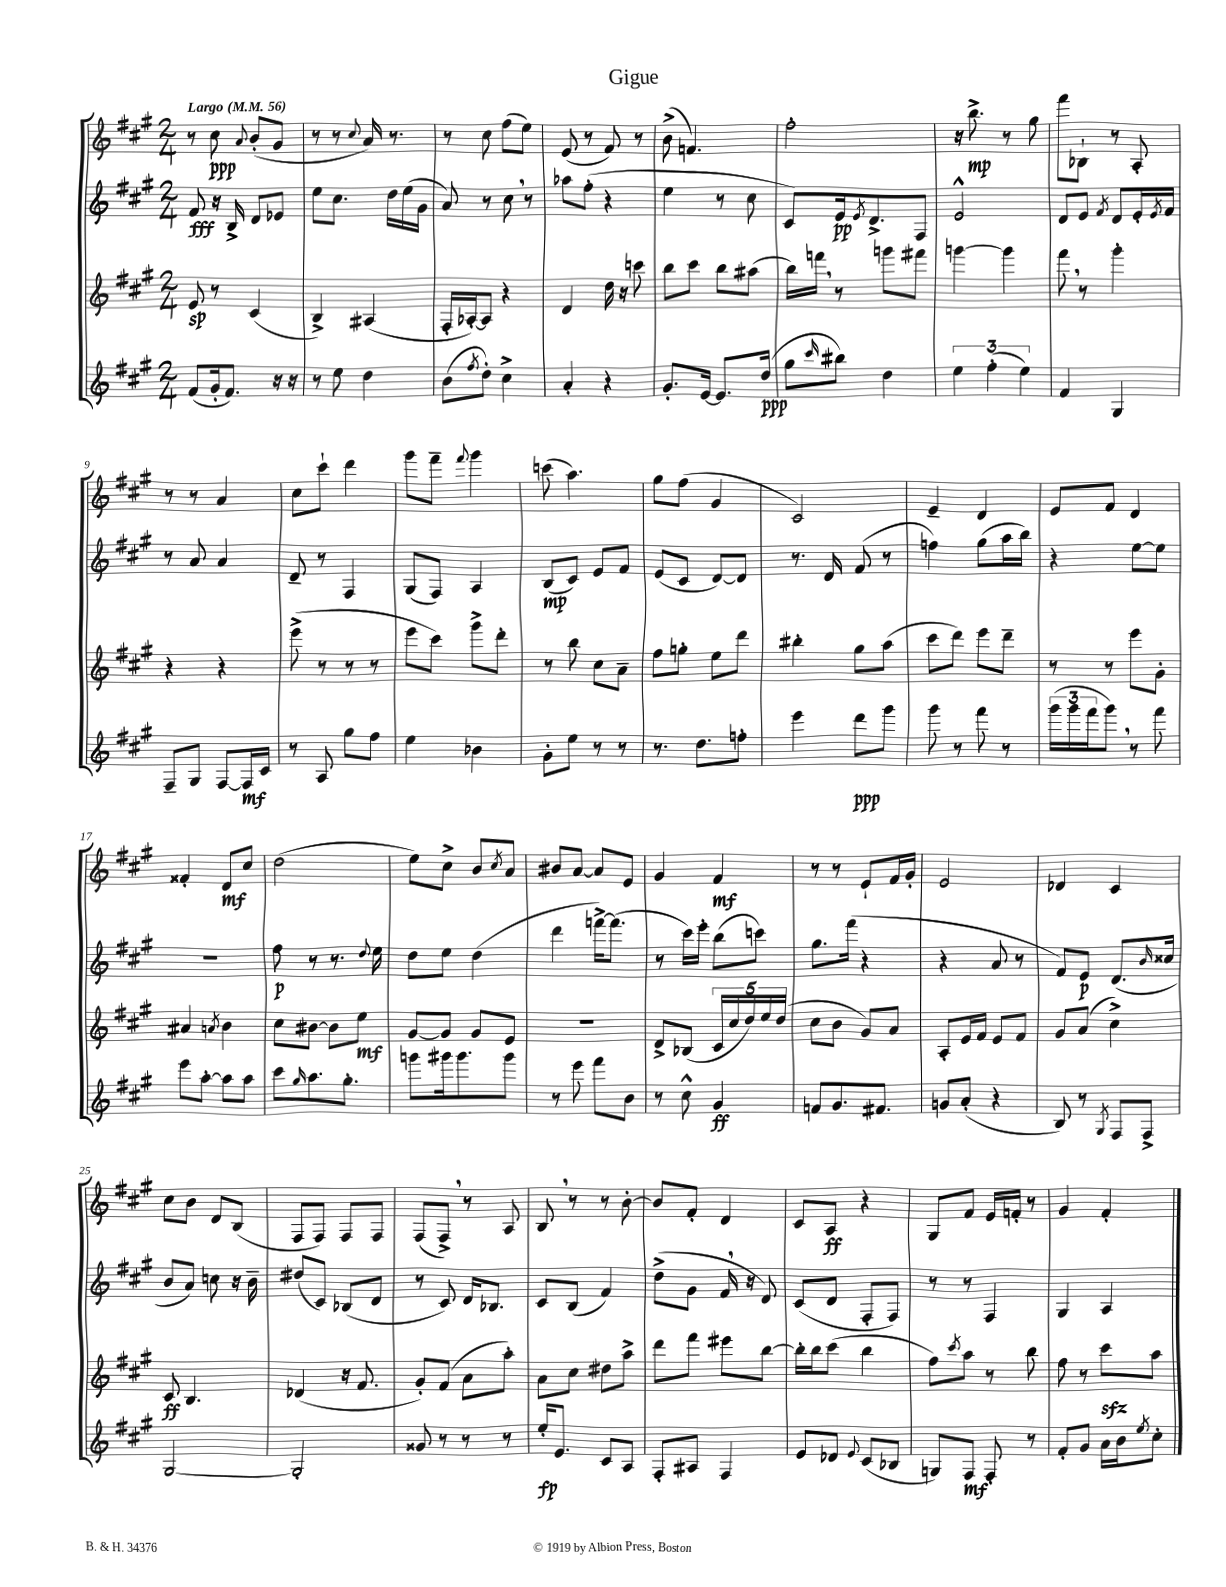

**kern	**dynam	**kern	**dynam	**kern	**dynam	**kern	**dynam
*part4	*part4	*part3	*part3	*part2	*part2	*part1	*part1
*staff4	*staff4	*staff3	*staff3	*staff2	*staff2	*staff1	*staff1
*clefG2	*	*clefG2	*	*clefG2	*	*clefG2	*
*k[f#c#g#]	*	*k[f#c#g#]	*	*k[f#c#g#]	*	*k[f#c#g#]	*
*M2/4	*	*M2/4	*	*M2/4	*	*M2/4	*
*MM56	*	*MM56	*	*MM56	*	*MM56	*
=1	=1	=1	=1	=1	=1	=1	=1
!	!	!	!	!	!	!LO:TX:a:B:t=Largo	!
(8f#/L	.	8e/	sp	8f#/	fff	8r	.
16g#'/k	.	8r	.	16r	.	8cc#\	ppp
8.f#/J)	.	.	.	16B^/	.	.	.
.	.	.	.	.	.	8qqa/	.
.	.	(4c#/	.	8d/L	.	(8b'/L	.
16r	.	.	.	8e-X/J	.	8g#/J	.
16r	.	.	.	.	.	.	.
=2	=2	=2	=2	=2	=2	=2	=2
8r	.	4B^/)	.	8ee\L	.	8r	.
8ee\	.	.	.	8.cc#\J	.	8r	.
.	.	.	.	.	.	8qqcc#/	.
4dd\	.	(4A#X/	.	.	.	16a/)	.
.	.	.	.	16dd\LL	.	8.r	.
.	.	.	.	(16ee\	.	.	.
.	.	.	.	16g#\JJ	.	.	.
=3	=3	=3	=3	=3	=3	=3	=3
(8b\L	.	16F#'/LL	.	8a/)	.	8r	.
.	.	[16A-X'/J)	.	.	.	.	.
8qff#/	.	.	.	.	.	.	.
8dd'\J)	.	8A-/J]	.	8r	.	8cc#\	.
4cc#^\	.	4r	.	8cc#,\	.	(8ff#\L	.
.	.	.	.	8r	.	8ee\J)	.
=4	=4	=4	=4	=4	=4	=4	=4
4a'/	.	4d/	.	8aa-X\L	.	(8e/	.
.	.	.	.	(8ff#'\J	.	8r	.
4r	.	16dd\	.	4r	.	8f#/)	.
.	.	16r	.	.	.	.	.
.	.	8cccn\	.	.	.	8r	.
=5	=5	=5	=5	=5	=5	=5	=5
8.g#'/L	.	8bb\L	.	4ee\	.	(8b^\	.
.	.	8ccc#\J	.	.	.	4.fn/)	.
[16e/Jk	.	.	.	.	.	.	.
8.e/L]	.	8bb\L	.	8r	.	.	.
.	.	(8aa#X\J	.	8cc#\	.	.	.
(16dd/Jk	ppp	.	.	.	.	.	.
=6	=6	=6	=6	=6	=6	=6	=6
8gg#\L	.	16bb\LL)	.	8c#/L)	.	2ff#'\	.
.	.	16fffn,\JJ	.	.	.	.	.
16qqccc#/	.	.	.	.	.	.	.
8bb#X\J)	.	8r	.	16e/k	pp	.	.
.	.	.	.	8qe/	.	.	.
.	.	.	.	8.d^/	.	.	.
4dd\	.	8gggn\L	.	.	.	.	.
.	.	8fff#X\J	.	8F#/J	.	.	.
=7	=7	=7	=7	=7	=7	=7	=7
6ee\	.	[4gggn\	.	2e^^/	.	16r	.
.	.	.	.	.	.	8.bb^\	mp
(6ff#'\	.	.	.	.	.	.	.
.	.	4ggg\]	.	.	.	8r	.
6ee\)	.	.	.	.	.	.	.
.	.	.	.	.	.	8gg#\	.
=8	=8	=8	=8	=8	=8	=8	=8
4f#/	.	8fff#,\	.	8d/L	.	8fff#\L	.
.	.	8r	.	8e/J	.	8B-X`\J	.
.	.	.	.	8qf#/	.	.	.
4G#/	.	4ggg#'\	.	8d/L	.	8r	.
.	.	.	.	16e'/L	.	8A'/	.
.	.	.	.	8qe/	.	.	.
.	.	.	.	16f#/JJ	.	.	.
!!LO:LB:g=z
=9	=9	=9	=9	=9	=9	=9	=9
8F#~/L	.	4r	.	8r	.	8r	.
8G#/J	.	.	.	8a/	.	8r	.
[8F#/L	.	4r	.	4a/	.	4a/	.
16F#/L]	mf	.	.	.	.	.	.
16c#/JJ	.	.	.	.	.	.	.
=10	=10	=10	=10	=10	=10	=10	=10
8r	.	(8eee^\	.	8d~/	.	8cc#\L	.
8A/	.	8r	.	8r	.	8ccc#`\J	.
8gg#\L	.	8r	.	4F#/	.	4ddd\	.
8ff#\J	.	8r	.	.	.	.	.
=11	=11	=11	=11	=11	=11	=11	=11
4ee\	.	8eee\L	.	(8G#/L	.	8ggg#\L	.
.	.	8ccc#\J)	.	8F#/J)	.	8fff#~\J	.
.	.	.	.	.	.	8qqfff#/	.
4b-X\	.	8ggg#^\L	.	4A/	.	4ggg#\	.
.	.	8ddd'\J	.	.	.	.	.
=12	=12	=12	=12	=12	=12	=12	=12
8g#'\L	.	8r	.	(8B/L	mp	(8cccn\	.
8ee\J	.	8bb\	.	8c#/J)	.	4.aa\)	.
8r	.	8cc#\L	.	8e/L	.	.	.
8r	.	8a~\J	.	8f#/J	.	.	.
=13	=13	=13	=13	=13	=13	=13	=13
8.r	.	8ff#\L	.	(8e/L	.	8gg#\L	.
.	.	8ggn'\J	.	8c#/J	.	(8ff#\J	.
8.dd\L	.	.	.	.	.	.	.
.	.	8ee\L	.	[8d/L)	.	4g#/	.
8ffn'\J	.	8ddd\J	.	8d/J]	.	.	.
=14	=14	=14	=14	=14	=14	=14	=14
4eee\	.	4bb#X'\	.	8.r	.	2c#/)	.
.	.	.	.	16d/	.	.	.
8ddd\L	ppp	8gg#\L	.	(8f#/	.	.	.
8ggg#\J	.	(8aa\J	.	8r	.	.	.
=15	=15	=15	=15	=15	=15	=15	=15
8ggg#\	.	8ccc#\L	.	4ffn\)	.	4e~/	.
8r	.	8ddd\J)	.	.	.	.	.
8fff#\	.	8eee\L	.	(8gg#\L	.	4d/	.
8r	.	8ddd~\J	.	16aa\L	.	.	.
.	.	.	.	16bb\JJ)	.	.	.
=16	=16	=16	=16	=16	=16	=16	=16
(24ggg#\LL	.	8r	.	4r	.	8e/L	.
24ggg#\	.	.	.	.	.	.	.
24fff#\J	.	.	.	.	.	.	.
8ggg#,\J)	.	8r	.	.	.	8f#/J	.
8r	.	8eee\L	.	[8ee\L	.	4d/	.
8fff#\	.	8g#'\J	.	8ee\J]	.	.	.
!!LO:LB:g=z
=17	=17	=17	=17	=17	=17	=17	=17
8eee\L	.	4a#X/	.	2r	.	4f##X'/	.
[8aa'\J	.	.	.	.	.	.	.
.	.	8qan/	.	.	.	.	.
8aa\L]	.	4b\	.	.	.	8d/L	mf
8aa\J	.	.	.	.	.	8cc#/J	.
=18	=18	=18	=18	=18	=18	=18	=18
8ccc#\L	.	8cc#\L	.	8ff#\	p	(2dd\	.
16qqgg#/	.	.	.	.	.	.	.
8.aa\	.	[8b#X\J	.	8r	.	.	.
.	.	8b#\L]	.	8.r	.	.	.
8.gg#'\J	.	.	.	.	.	.	.
.	.	8ee\J	mf	.	.	.	.
.	.	.	.	8qqdd/	.	.	.
.	.	.	.	16ee\	.	.	.
=19	=19	=19	=19	=19	=19	=19	=19
8gggn\L	.	[8g#/L	.	8dd\L	.	8ee\L)	.
16ggg#X\k	.	8g#/J]	.	8ee\J	.	8cc#^\J	.
8.ggg#\	.	.	.	.	.	.	.
.	.	8g#/L	.	(4dd\	.	8b/L	.
.	.	.	.	.	.	8qcc#/	.
8ggg#\J	.	8e/J	.	.	.	8a/J	.
=20	=20	=20	=20	=20	=20	=20	=20
8r	.	2r	.	4ddd\	.	8b#X/L	.
8eee\	.	.	.	.	.	[8a/J	.
8fff#\L	.	.	.	[16fffn^\KL)	.	8a/L]	.
.	.	.	.	(8.fff\J]	.	.	.
8b\J	.	.	.	.	.	8e/J	.
=21	=21	=21	=21	=21	=21	=21	=21
8r	.	8d^/L	.	8r	.	4g#/	.
8cc#^^\	.	(8B-X/J	.	16ccc#\LL)	.	.	.
.	.	.	.	16eee'\JJ	.	.	.
4g#/	ff	20c#/LL	.	(8bb\L	.	4f#/	mf
.	.	20cc#/	.	.	.	.	.
.	.	20dd/)	.	.	.	.	.
.	.	.	.	8cccn\J)	.	.	.
.	.	20ee/	.	.	.	.	.
.	.	(20dd/JJ	.	.	.	.	.
=22	=22	=22	=22	=22	=22	=22	=22
8fn/L	.	8cc#\L	.	8.gg#\L	.	8r	.
8.g#/	.	8b\J	.	.	.	8r	.
.	.	.	.	(16fff#\Jk	.	.	.
.	.	8g#/L)	.	4r	.	8e`/L	.
8.f#X/J	.	.	.	.	.	.	.
.	.	8a/J	.	.	.	16f#/L	.
.	.	.	.	.	.	16g#'/JJ	.
=23	=23	=23	=23	=23	=23	=23	=23
8gn/L	.	8A'/L	.	4r	.	2e/	.
(8a'/J	.	16e/L	.	.	.	.	.
.	.	16f#/JJ	.	.	.	.	.
4r	.	8e/L	.	8a/	.	.	.
.	.	8f#/J	.	8r	.	.	.
=24	=24	=24	=24	=24	=24	=24	=24
8B/)	.	8g#/L	.	8f#/L)	.	4d-X/	.
8r	.	(8a/J	.	8e/J	p	.	.
8qG#/	.	.	.	.	.	.	.
8F#/L	.	4cc#^\)	.	(8.d/L	.	4c#/	.
8F#^/J	.	.	.	.	.	.	.
.	.	.	.	16qqb/	.	.	.
.	.	.	.	16cc##X/Jk	.	.	.
!!LO:LB:g=z
=25	=25	=25	=25	=25	=25	=25	=25
[2G#/	.	8c#/	ff	8b/L	.	8cc#\L	.
.	.	4.B/	.	8a/J)	.	8b\J	.
.	.	.	.	8ccn\	.	8d/L	.
.	.	.	.	16r	.	(8B/J	.
.	.	.	.	16b~\	.	.	.
=26	=26	=26	=26	=26	=26	=26	=26
2G#'/]	.	(4d-X/	.	(8dd#X/L	.	8F#/L	.
.	.	.	.	8c#/J)	.	8F#/J)	.
.	.	16r	.	(8B-X/L	.	8F#/L	.
.	.	8.f#/	.	.	.	.	.
.	.	.	.	8d/J	.	8F#/J	.
=27	=27	=27	=27	=27	=27	=27	=27
8g##X/	.	8g#'/L)	.	8r	.	(8F#/L	.
8r	.	(8f#/J	.	8c#/)	.	8F#^,/J)	.
8r	.	8a\L	.	16d/KL	.	8r	.
.	.	.	.	8.B-X/J	.	.	.
8r	.	8aa'\J)	.	.	.	8A/	.
=28	=28	=28	=28	=28	=28	=28	=28
16ee'/KL	fp	8a\L	.	8c#/L	.	8B,/	.
8.e/J	.	.	.	.	.	.	.
.	.	8cc#\J	.	(8B/J	.	8r	.
8c#/L	.	8dd#X\L	.	4f#/)	.	8r	.
8A/J	.	8aa^\J	.	.	.	[8b'\	.
=29	=29	=29	=29	=29	=29	=29	=29
8F#'/L	.	8ddd\L	.	(8dd^\L	.	8b/L]	.
8A#X/J	.	8fff#\J	.	8g#\J	.	8f#'/J	.
4F#/	.	8eee#X\L	.	16f#,/	.	4d/	.
.	.	.	.	16r	.	.	.
.	.	[8bb\J	.	8d/)	.	.	.
=30	=30	=30	=30	=30	=30	=30	=30
8e/L	.	16bb'\LL]	.	(8c#/L	.	8c#/L	.
.	.	16bb\J	.	.	.	.	.
8d-X/J	.	(8ccc#\J	.	8d/J	.	8A/J	ff
8qqe/	.	.	.	.	.	.	.
(8c#/L	.	4bb\	.	8F#'/L	.	4r	.
8B-X/J	.	.	.	8F#/J)	.	.	.
=31	=31	=31	=31	=31	=31	=31	=31
8Gn/L)	.	8ff#\L)	.	8r	.	8G#/L	.
.	.	8qccc#/	.	.	.	.	.
8F#/J	mf	8aa\J	.	8r	.	8f#/J	.
8F#'/	.	8r	.	4F#/	.	16e/LL	.
.	.	.	.	.	.	16fn'/JJ	.
8r	.	8bb\	.	.	.	8r	.
=32	=32	=32	=32	=32	=32	=32	=32
8f#'/L	.	8ff#\	.	4G#/	.	4g#/	.
8g#/J	.	8r	.	.	.	.	.
16a\LL	.	8ccc#zz\L	.	4A/	.	4f#'/	.
16b\J	.	.	.	.	.	.	.
8qee/	.	.	.	.	.	.	.
8cc#'\J	.	8aa\J	.	.	.	.	.
==	==	==	==	==	==	==	==
*-	*-	*-	*-	*-	*-	*-	*-
